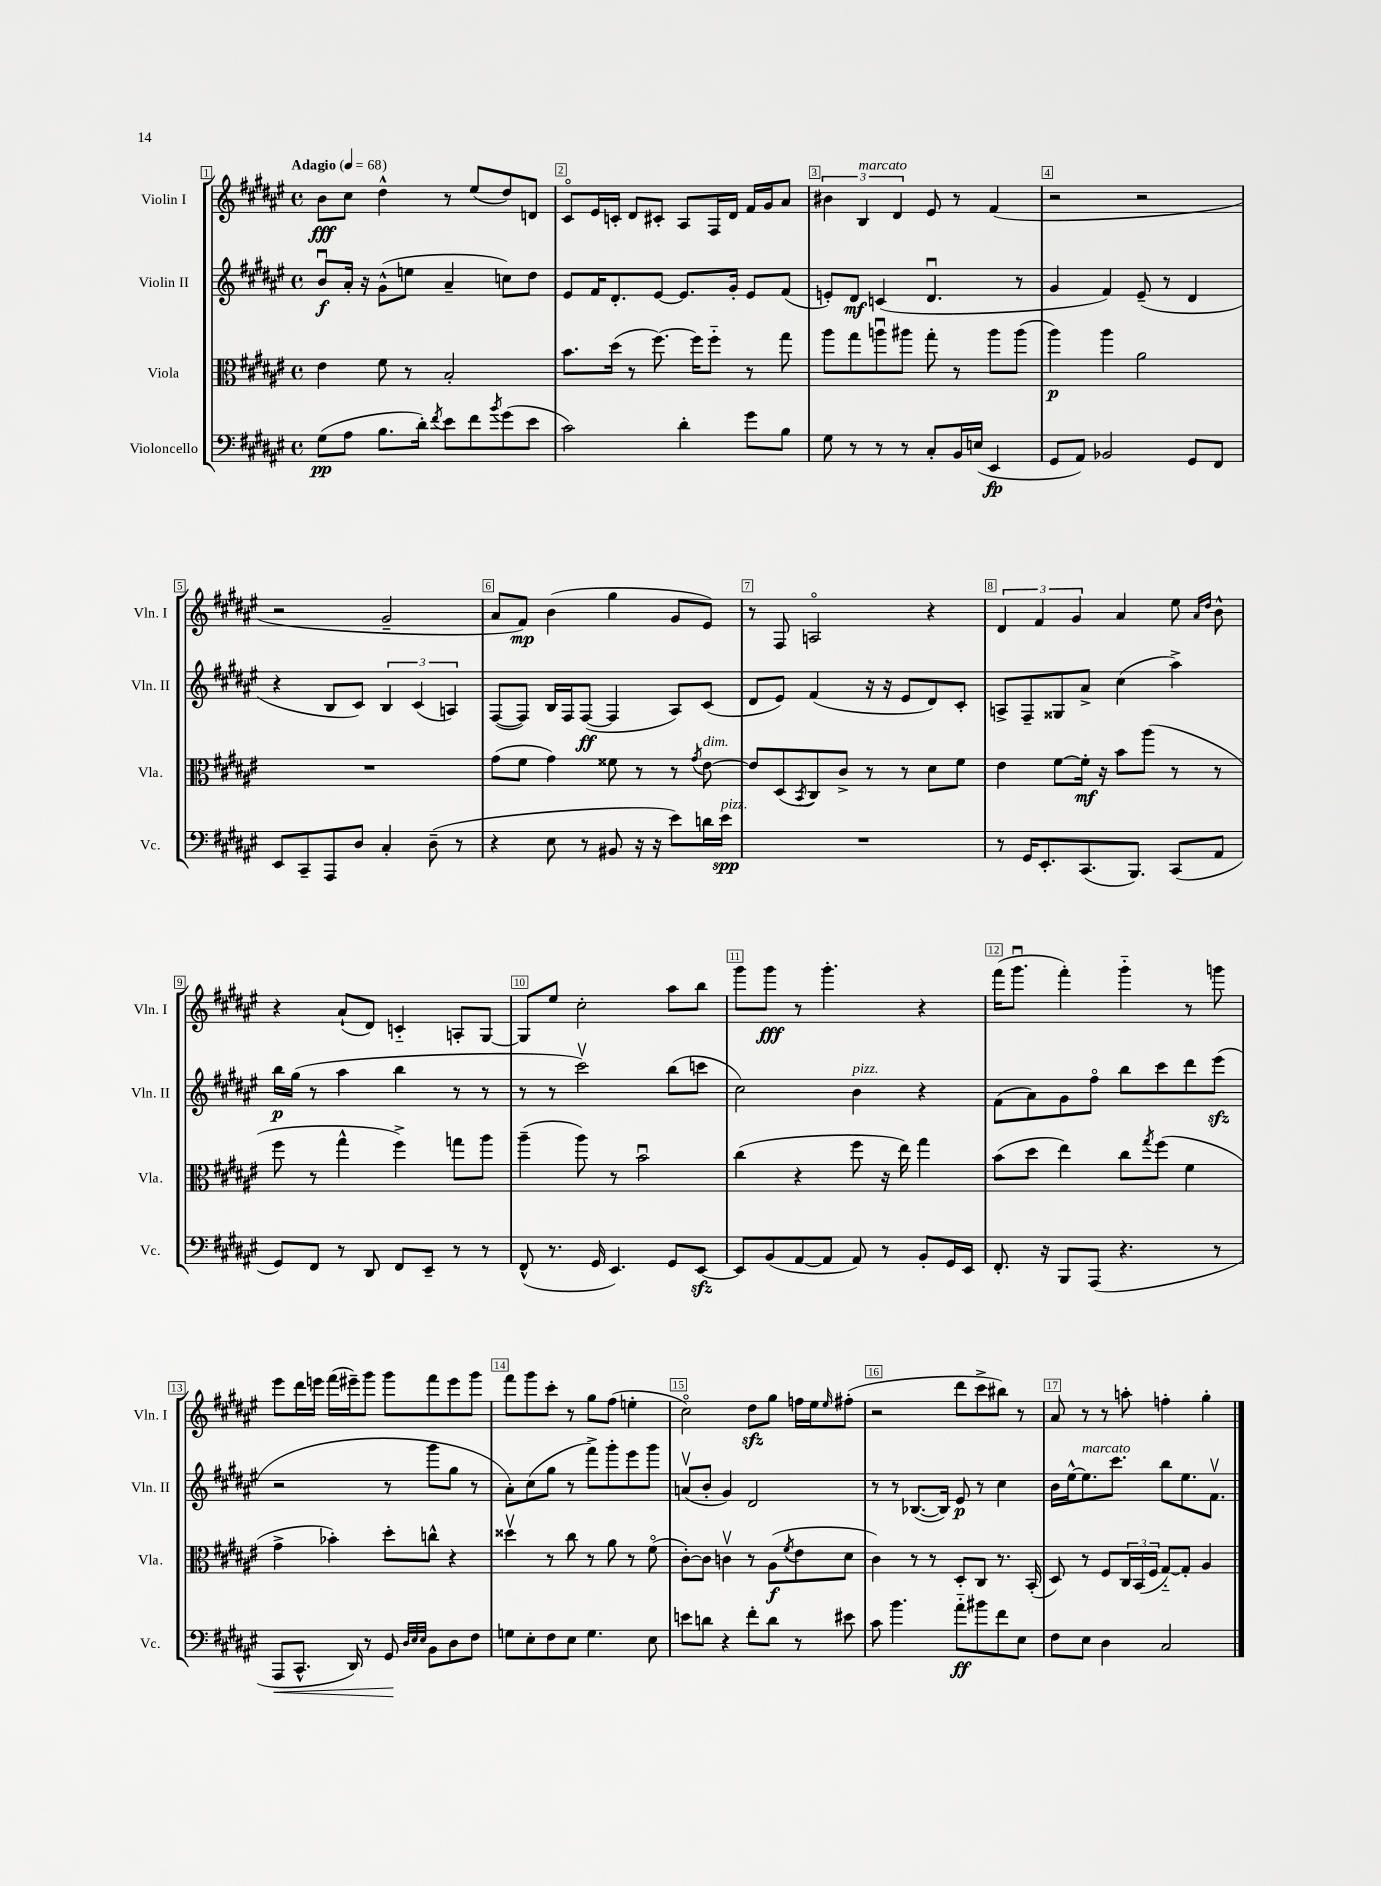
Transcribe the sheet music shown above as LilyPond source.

<<
\new StaffGroup <<
\new Staff = "s0" \with { instrumentName = "Violin I" shortInstrumentName = "Vln. I" } {
    \clef treble \key fis \major \defaultTimeSignature \time 4/4 \tempo "Adagio" 4 = 68
    b'8\fff cis''8 dis''4-^ r8 eis''8( dis''8) d'8 |
    cis'8\flageolet eis'16 c'16-. dis'8 cis'8-. ais8 fis16 dis'16 fis'16 gis'16 ais'8 |
    \tuplet 3/2 { bis'4 b4^\markup { \italic "marcato" } dis'4 } eis'8 r8 fis'4( |
    r2 r2 |
    r2 gis'2-- |
    ais'8 fis'8\mp) b'4( gis''4 gis'8 eis'8) |
    r8 fis8 a2\flageolet r4 |
    \tuplet 3/2 { dis'4 fis'4 gis'4 } ais'4 eis''8 \grace { ais'16 dis''16 } b'8-^ |
    r4 ais'8-!( dis'8) c'4-_ a8-. gis8~ |
    gis8 eis''8 cis''2-. ais''8 b''8 |
    gis'''8 gis'''8\fff r8 gis'''4.-. r4 |
    fis'''16( gis'''8.\downbow fis'''4-.) gis'''4-_ r8 g'''8 |
    eis'''8 dis'''16 e'''16 fis'''16( eis'''16--) gis'''8 gis'''8 fis'''8 eis'''8 gis'''8 |
    fis'''8 gis'''8 cis'''8-. r8 gis''8 fis''8( e''4-. |
    cis''2\flageolet) dis''8\sfz gis''8 f''16 eis''16 \grace { eis''16 } fis''8-.( |
    r2 dis'''8 cis'''8-> bis''8) r8 |
    ais'8 r8 r8 a''8-. f''4-. gis''4-. \bar "|." |
}
\new Staff = "s1" \with { instrumentName = "Violin II" shortInstrumentName = "Vln. II" } {
    \clef treble \key fis \major \defaultTimeSignature \time 4/4
    b'8\downbow\f ais'16-. r16 gis'8-^( e''8 ais'4-- c''8) dis''8 |
    eis'8 fis'16 dis'8.-. eis'8~ eis'8. gis'16-. eis'8 fis'8( |
    e'8-.) dis'8\mf c'4( dis'4.\downbow r8 |
    gis'4 fis'4) eis'8--( r8 dis'4 |
    r4 b8 cis'8) \tuplet 3/2 { b4 cis'4( a4) } |
    fis8~( fis8) b16 fis16 fis8~\ff( fis4 ais8) cis'8( |
    dis'8 eis'8) fis'4( r16 r16 eis'8 dis'8) cis'8-. |
    a8-> fis8-- gisis8 ais'8-> cis''4( ais''4->) |
    b''16\p gis''16( r8 ais''4 b''4 r8 r8 |
    r8 r8 cis'''2\upbow) b''8( c'''8 |
    cis''2) b'4^\markup { \italic "pizz." } r4 |
    fis'8( ais'8) gis'8 fis''8\flageolet b''8 cis'''8 dis'''8 eis'''8\sfz( |
    r2 r8 gis'''8 gis''8 r8 |
    ais'8-.) cis''8( gis''8 r8 fis'''8->) gis'''8-. eis'''8 gis'''8 |
    a'8\upbow( b'8-. gis'4) dis'2 |
    r8 r8 bes8.~( bes16) eis'8\p r8 cis''4 |
    b'16 eis''16~-^ eis''8.^\markup { \italic "marcato" } cis'''8. b''8 eis''8. fis'8.\upbow \bar "|." |
}
\new Staff = "s2" \with { instrumentName = "Viola" shortInstrumentName = "Vla." } {
    \clef alto \key fis \major \defaultTimeSignature \time 4/4
    eis'4 fis'8 r8 b2-. |
    b'8. dis''16( r8 fis''8.~) fis''16 fis''8-_ r8 gis''8 |
    ais''8 gis''8 a''8\downbow ais''8 gis''8-. r8 ais''8 ais''8( |
    ais''4\p) ais''4 ais'2 |
    R1 |
    gis'8( fis'8 gis'4) fisis'8 r8 r8 \acciaccatura { gis'8 } eis'8~^\markup { \italic "dim." } |
    eis'8 dis8( \acciaccatura { b,8 } cis8) cis'8-> r8 r8 dis'8 fis'8 |
    eis'4 fis'8~ fis'16-.\mf r16 b'8 ais''8( r8 r8 |
    fis''8 r8 gis''4-^ fis''4->) g''8 ais''8 |
    ais''4--( ais''8) r8 b'2\downbow |
    cis''4( r4 fis''8 r16 eis''16) gis''4 |
    b'8( dis''8 eis''4) cis''8 \acciaccatura { gis''8 } fis''8( fis'4 |
    gis'4-> bes'4-.) dis''8-. c''8-^ r4 |
    disis''4\upbow r8 cis''8 r8 ais'8 r8 fis'8\flageolet( |
    cis'8~-.) cis'8 c'4\upbow r8 ais8\f( \acciaccatura { fis'8 } eis'8 dis'8 |
    cis'4) r8 r8 dis8-. cis8 r8. b,16-.( |
    dis8) r8 fis8 \tuplet 3/2 { cis16 b,16( fis16 } gis8~-_) gis8-. ais4 \bar "|." |
}
\new Staff = "s3" \with { instrumentName = "Violoncello" shortInstrumentName = "Vc." } {
    \clef bass \key fis \major \defaultTimeSignature \time 4/4
    gis8\pp( ais8 b8. dis'16-.) \acciaccatura { fis'8 } eis'8 fis'8 \acciaccatura { b'8 } gis'8( eis'8 |
    cis'2) dis'4-. gis'8 b8 |
    gis8 r8 r8 r8 cis8-. b,16 e16( eis,4\fp |
    gis,8 ais,8) bes,2 gis,8 fis,8 |
    eis,8 cis,8-- ais,,8 dis8 cis4-. dis8--( r8 |
    r4 eis8 r8 bis,8 r16 r16 eis'8) d'16 eis'16\spp^\markup { \italic "pizz." } |
    R1 |
    r8 gis,16 eis,8.-. cis,8.( b,,8.) cis,8( ais,8 |
    gis,8) fis,8 r8 dis,8 fis,8 eis,8-- r8 r8 |
    fis,8-^( r8. gis,16 eis,4.) gis,8 eis,8~\sfz |
    eis,8 b,8( ais,8~ ais,8 ais,8) r8 b,8-. gis,16 eis,16 |
    fis,8.-. r16 b,,8 ais,,8( r4. r8 |
    ais,,8\< cis,8.-^ dis,16) r8 gis,8\! \grace { dis32 eis32 eis32 } b,8 dis8 fis8 |
    g8 eis8-. fis8 eis8 g4. eis8 |
    e'8 d'8 r4 fis'8-. d'8 r8 eis'8 |
    cis'8 b'4. ais'8-_\ff bis'8 fis'8 eis8 |
    fis8 eis8 dis4 cis2 \bar "|." |
}
>>
>>
\layout { \context { \Score \override BarNumber.break-visibility = ##(#f #t #t) barNumberVisibility = #all-bar-numbers-visible \override BarNumber.stencil = #(make-stencil-boxer 0.1 0.3 ly:text-interface::print) } }
